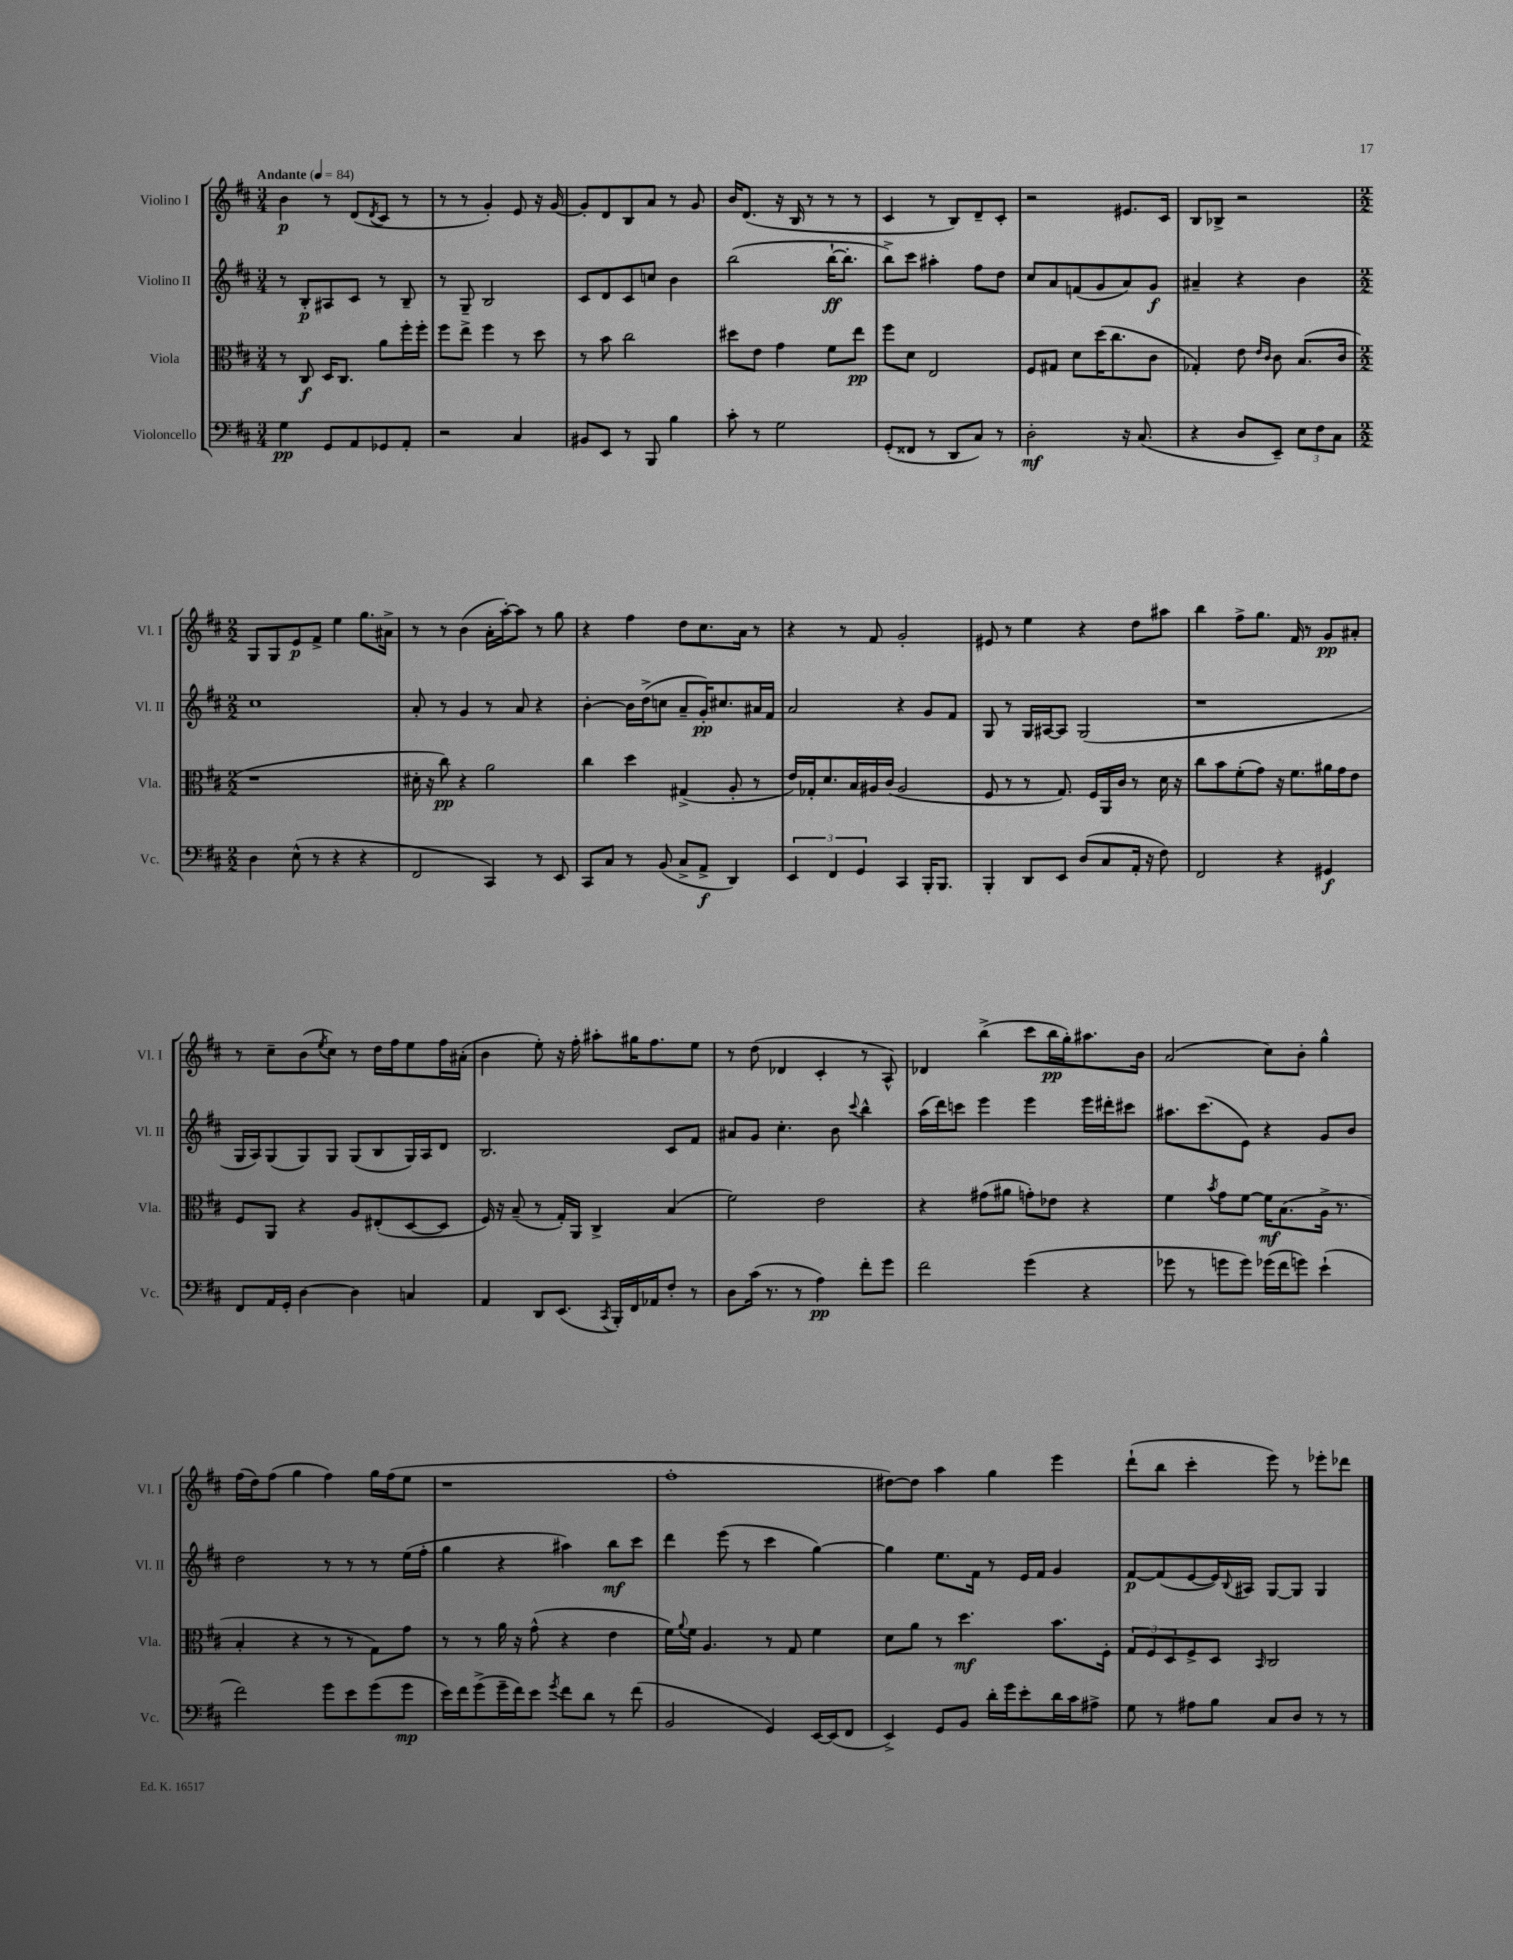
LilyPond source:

<<
\new StaffGroup <<
\new Staff = "s0" \with { instrumentName = "Violino I" shortInstrumentName = "Vl. I" } {
    \clef treble \key d \major \numericTimeSignature \time 3/4 \tempo "Andante" 4 = 84
    b'4\p r8 d'8( \acciaccatura { d'8 } cis'8 r8 |
    r8 r8 g'4-.) e'8 r16 g'16~ |
    g'8-. d'8 b8 a'8 r8 g'8 |
    b'16 d'8.( r16 b16 r8 r8 r8 |
    cis'4 r8 b8) d'8-- cis'8-. |
    r2 eis'8. cis'16 |
    b8 bes8-> r2 |
    \numericTimeSignature \time 2/2 g8 g8 e'8\p fis'8-> e''4 g''8. ais'16-> |
    r8 r8 b'4( a'16-. a''16~-.) a''8 r8 g''8 |
    r4 fis''4 d''8 cis''8. a'16 r8 |
    r4 r8 fis'8 g'2-. |
    eis'8 r8 e''4 r4 d''8 ais''8 |
    b''4 fis''8-> g''8. fis'16 r8 g'8\pp ais'8-. |
    r8 cis''8-- b'8( \acciaccatura { e''8 } cis''8) r8 d''16 fis''16 e''8 fis''16 ais'16-.( |
    b'4 e''8-.) r16 fis''16-. ais''8-. gis''16 fis''8. e''8 |
    r8 d''8( des'4 cis'4-. r8 a8-^) |
    des'4 b''4->( cis'''8 b''16\pp g''16-.) ais''8. b'16 |
    a'2( cis''8) b'8-. g''4-^ |
    fis''16( d''16) fis''8( g''4 fis''4) g''16 fis''16( e''8 |
    r1 |
    fis''1-. |
    dis''8~) dis''8 a''4 g''4 e'''4 |
    d'''8-!( b''8 cis'''4-. e'''8) r8 ees'''8-. des'''8 \bar "|." |
}
\new Staff = "s1" \with { instrumentName = "Violino II" shortInstrumentName = "Vl. II" } {
    \clef treble \key d \major \numericTimeSignature \time 3/4
    r8 b8-.\p ais8 cis'8 r8 b8-- |
    r8 g8-- b2 |
    cis'8 d'8 cis'8 c''8 b'4 |
    b''2( b''16~-!\ff b''8.-. |
    b''8->) cis'''8 ais''4-. fis''8 d''8 |
    cis''8 a'8 f'8( g'8 a'8) g'8\f |
    ais'4-- r4 b'4 |
    \numericTimeSignature \time 2/2 cis''1 |
    a'8-. r8 g'4 r8 a'8 r4 |
    b'4~-. b'16 d''16->( c''8 a'8-- g'16-.\pp) cis''8. ais'16 fis'16 |
    a'2 r4 g'8 fis'8 |
    g8 r8 g16 ais16~ ais8 g2( |
    r1 |
    g16 a16) g8( g8) g8 g8( b8 g16) a16 d'8 |
    b2. cis'8 fis'8 |
    ais'8 g'8 cis''4.-. b'8 \appoggiatura { cis'''8 } b''4-^ |
    a''16( d'''16) c'''8 e'''4 e'''4 e'''16 dis'''16-. cis'''8 |
    ais''8. cis'''8.( e'8) r4 g'8 b'8 |
    d''2 r8 r8 r8 e''16( fis''16-. |
    g''4 r4 ais''4) b''8\mf cis'''8 |
    d'''4 e'''8( r8 cis'''4 g''4~) |
    g''4 e''8. fis'16 r8 e'16 fis'16 g'4 |
    fis'8~\p fis'8( e'8~ e'16) \appoggiatura { b8 } ais16 g8~ g8 g4 \bar "|." |
}
\new Staff = "s2" \with { instrumentName = "Viola" shortInstrumentName = "Vla." } {
    \clef alto \key d \major \numericTimeSignature \time 3/4
    r8 cis8\f d16 cis8. a'8 fis''16-. fis''16-. |
    fis''8 e''8-> fis''4 r8 d''8 |
    r8 b'8 cis''2 |
    dis''8 e'8 g'4 fis'8 e''8\pp |
    fis''8 d'8 e2 |
    fis8 gis8 d'8 d''16( cis''8. cis'8 |
    ges4-.) e'8 \grace { e'16 cis'16 } cis'8 b8.( cis'16 |
    \numericTimeSignature \time 2/2 r1 |
    dis'16-. r16 cis''8\pp) r4 a'2 |
    cis''4 d''4 gis4->( a8-. r8 |
    e'16) ges16-. d'8. b16 ais16 cis'16( ais2 |
    fis8 r8 r8 g8.) fis16 a,16 cis'16 r8 d'16 r16 |
    cis''8 b'8 fis'8-.( g'8) r16 fis'8. ais'16 g'16 e'8 |
    fis8 a,8 r4 a8 eis8-.( d8~ d8 |
    fis16) r16 b8--( r8 g16-.) a,16 cis4-> b4( |
    fis'2) e'2 |
    r4 gis'8( ais'8 g'8-.) ees'8 r4 |
    fis'4 \acciaccatura { b'8 } g'8 fis'8~ fis'16\mf b8.( a16-> r8. |
    b4-. r4 r8 r8 g8) g'8 |
    r8 r8 a'16 r16 g'8-^( r4 e'4 |
    fis'16) \appoggiatura { a'8 } fis'16 a4. r8 g8 fis'4 |
    d'8 a'8 r8 d''4.\mf b'8. fis16-. |
    \tuplet 3/2 { g8 fis8 d8 } fis8-> d8 \grace { b,16 } cis2 \bar "|." |
}
\new Staff = "s3" \with { instrumentName = "Violoncello" shortInstrumentName = "Vc." } {
    \clef bass \key d \major \numericTimeSignature \time 3/4
    g4\pp g,8 a,8 ges,8 a,8-. |
    r2 cis4 |
    bis,8 e,8 r8 b,,8 b4 |
    cis'8-. r8 g2 |
    g,8-.( fisis,8 r8 d,8 cis8) r8 |
    d2-.\mf r16 cis8.( |
    r4 d8 e,8--) \tuplet 3/2 { e8 fis8 cis8 } |
    \numericTimeSignature \time 2/2 d4 e8-^( r8 r4 r4 |
    fis,2 cis,4) r8 e,8 |
    cis,8 cis8 r8 b,8( cis8-> a,8->\f d,4) |
    \tuplet 3/2 { e,4 fis,4 g,4 } cis,4 b,,16-. b,,8. |
    b,,4-. d,8 e,8 d8( cis8 a,16-. r16 fis8) |
    fis,2 r4 gis,4\f |
    fis,8 a,16 g,16-. d4~ d4 c4 |
    a,4 d,8 e,8.( \acciaccatura { cis,8 } b,,16-.) fis,16 aes,16 fis8-. r8 |
    d8 cis'16( r8. r8 a4\pp) fis'8-. g'8 |
    fis'2 g'4( r4 |
    ges'8 r8 g'8 g'8) ges'16( fis'16 g'8) e'4-!( |
    fis'2) g'8 e'8 g'8( g'8\mp |
    e'16) fis'16 g'8->( g'16-- fis'16) e'8 \acciaccatura { g'8 } fis'8 d'8 r8 fis'8( |
    b,2 g,4) e,16~ e,16( fis,8 |
    e,4->) g,8 b,8 d'16-. g'16 e'8-. d'16 cis'16 ais8-> |
    g8 r8 ais8 b8 cis8 d8 r8 r8 \bar "|." |
}
>>
>>
\layout { \context { \Score \remove "Bar_number_engraver" } }
